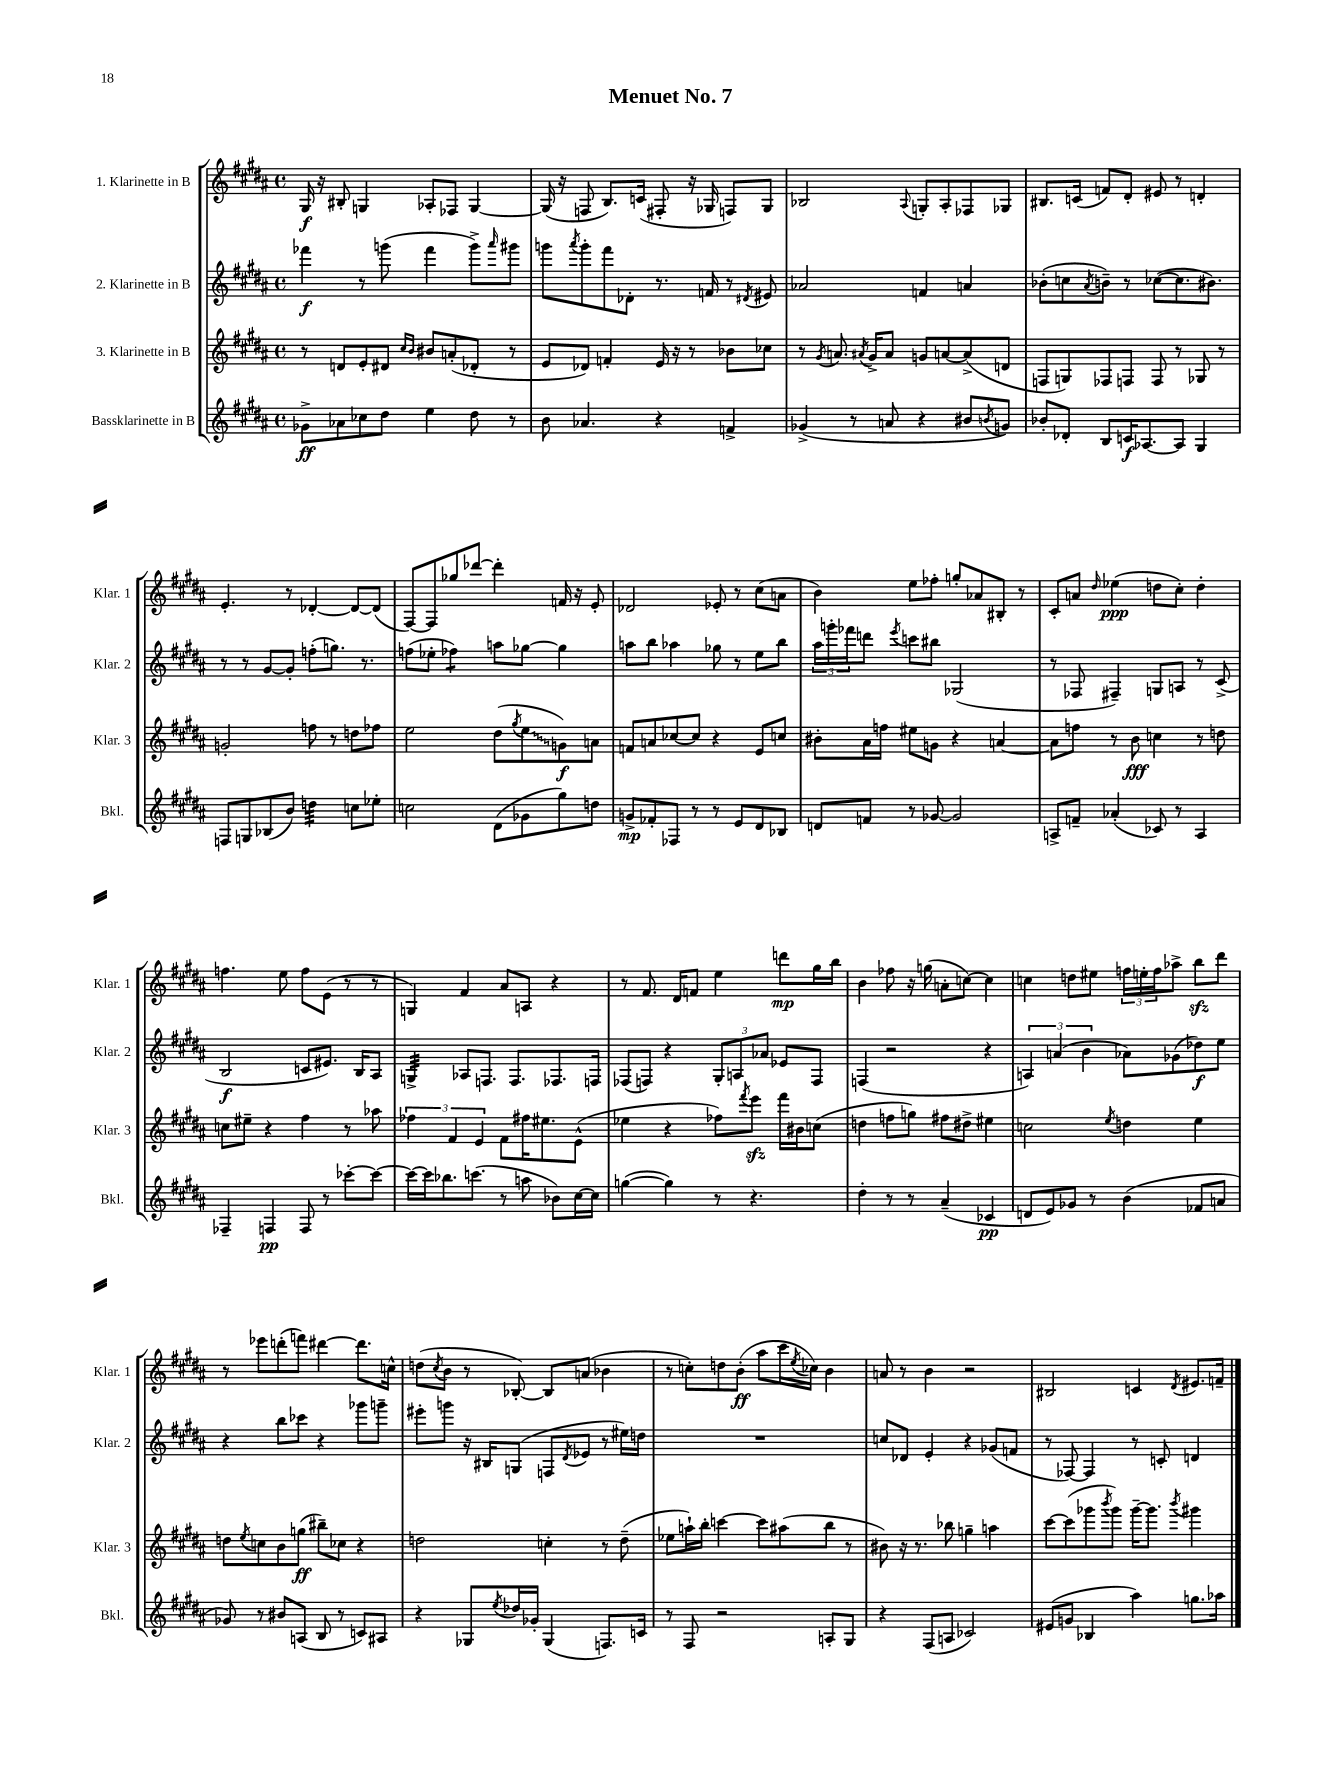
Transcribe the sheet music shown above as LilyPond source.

\header { title = "Menuet No. 7" }
<<
\new StaffGroup <<
\new Staff = "s0" \with { instrumentName = "1. Klarinette in B" shortInstrumentName = "Klar. 1" } {
    \clef treble \key b \major \defaultTimeSignature \time 4/4
    gis16\f r16 bis8-. g4 aes8-. fes8 g4~ |
    g16( r16 f8 b8.) c'16( fis8-. r16 ges16 f8) ges8 |
    bes2 \appoggiatura { ais8 } g8-. ais8-. fes8 ges8 |
    bis8. c'16( f'8) dis'8-. eis'8 r8 d'4-. |
    e'4.-. r8 des'4~-. des'8~ des'8( |
    fis8~) fis8 ges''8 des'''8~ des'''4-. f'16 r16 e'8-. |
    des'2 ees'8-. r8 cis''8( a'8 |
    b'4) e''8 fes''8-. g''8-. aes'8 bis8-. r8 |
    cis'8-. a'8 \grace { dis''16 } ees''4\ppp( d''8 cis''8-.) d''4-. |
    f''4. e''8 f''8 e'8( r8 r8 |
    g4) fis'4 ais'8 a8 r4 |
    r8 fis'8. dis'16 f'8 e''4 d'''8\mp gis''16 b''16 |
    b'4 fes''8 r16 g''16( a'8-. c''8~) c''4 |
    c''4 d''8 eis''8 \tuplet 3/2 { f''16 e''16-. f''16 } aes''8-> b''8\sfz dis'''8 |
    r8 ees'''8 d'''8-.( f'''8) dis'''4~ dis'''8. c''16-^ |
    d''8( \acciaccatura { cis''8 } b'8 r8 bes8~-.) bes8 a'8( bes'4 |
    r8 c''8-.) d''8 b'8-.\ff( ais''8 cis'''16 \acciaccatura { e''8 } ces''16) b'4 |
    a'8 r8 b'4 r2 |
    bis2 c'4 \acciaccatura { dis'8 } eis'8. f'16-- \bar "|." |
}
\new Staff = "s1" \with { instrumentName = "2. Klarinette in B" shortInstrumentName = "Klar. 2" } {
    \clef treble \key b \major \defaultTimeSignature \time 4/4
    fes'''4\f r8 g'''8( fes'''4 g'''8->) \grace { ais'''16 } gis'''8 |
    g'''8 \acciaccatura { ais'''8 } g'''8-. fis'''8 des'8-. r8. f'16 r8 \acciaccatura { dis'8 } eis'8 |
    aes'2 f'4 a'4 |
    bes'8-.( c''8 \acciaccatura { ais'8 } b'8--) r8 ces''8~( ces''8. bis'8.) |
    r8 r8 gis'8~ gis'8-. f''8-.( g''8.) r8. |
    f''8( ees''8-. fes''4:8) a''8 ges''8~ ges''4 |
    a''8 b''8 aes''4 ges''8 r8 e''8 b''8 |
    \tuplet 3/2 { ais''16 g'''16-. fes'''16 } d'''8 \acciaccatura { e'''8 } c'''8 bis''8 ges2( |
    r8 fes8 fis4--) g8 a8 r8 cis'8->( |
    b2\f c'8 eis'8.) b16 ais8 |
    g4:32-> aes8 f8. f8. fes8. f16 |
    fes8( f8) r4 \tuplet 3/2 { gis8-. a8 aes'8 } ees'8 f8 |
    f4( r2 r4 |
    \tuplet 3/2 { a4) a'4( b'4 } aes'8) ges'8( des''8\f) e''8 |
    r4 b''8 ces'''8 r4 ges'''8 g'''8-- |
    eis'''8-. g'''8 r16 bis16 g8( f8 \acciaccatura { dis'8 } ees'8 r8 eis''16) d''16 |
    R1 |
    c''8 des'8 e'4-. r4 ges'8( f'8 |
    r8 fes8~) fes4 r8 c'8-. d'4 \bar "|." |
}
\new Staff = "s2" \with { instrumentName = "3. Klarinette in B" shortInstrumentName = "Klar. 3" } {
    \clef treble \key b \major \defaultTimeSignature \time 4/4
    r8 d'8 e'8-. dis'8 \grace { cis''16 b'16 } bis'8 a'8-.( des'8-. r8 |
    e'8 des'8) f'4-. e'16 r16 r8 bes'8 ces''8 |
    r8 \acciaccatura { gis'8 } a'8. \acciaccatura { ais'8 } gis'16-> ais'8 g'8 a'8~ a'8->( d'8 |
    f8 g8) fes8 f8 f8 r8 ges8 r8 |
    g'2-. f''8 r8 d''8 fes''8 |
    e''2 dis''8( \acciaccatura { gis''8 } \once \override Glissando.style = #'zigzag e''8\glissando g'8\f) a'8 |
    f'8 a'8 ces''8~ ces''8 r4 e'8 c''8 |
    bis'8-. ais'16 f''16 eis''8 g'8 r4 a'4~ |
    a'8 f''8 r8 b'8\fff c''4 r8 d''8 |
    c''8 eis''8-- r4 fis''4 r8 aes''8 |
    \tuplet 3/2 { fes''4 fis'4 e'4 } fis'8 fis''16 eis''8. e'8-^( |
    ees''4 r4 fes''8) \acciaccatura { fis'''8 } e'''8\sfz fis'''16 bis'16 c''8( |
    d''4 f''8 g''8) fis''8 dis''8-> eis''4 |
    c''2 \acciaccatura { e''8 } d''4 e''4 |
    d''8 \acciaccatura { e''8 } c''8 b'8 g''8\ff( bis''8--) ces''8 r4 |
    d''2 c''4-. r8 d''8--( |
    ees''8 a''16-!) b''16-. c'''4~ c'''8 ais''8( b''8 r8 |
    bis'8) r16 r8. bes''8 g''4-- a''4 |
    cis'''8~ cis'''8( ges'''8 \acciaccatura { b'''8 } ges'''8) ges'''16~-- ges'''8. \acciaccatura { b'''8 } gis'''4 \bar "|." |
}
\new Staff = "s3" \with { instrumentName = "Bassklarinette in B" shortInstrumentName = "Bkl." } {
    \clef treble \key b \major \defaultTimeSignature \time 4/4
    ges'8->\ff aes'8 ces''8 dis''8 e''4 dis''8 r8 |
    b'8 aes'4. r4 f'4-> |
    ges'4->( r8 a'8 r4 bis'8 \acciaccatura { b'8 } g'8) |
    bes'8-. des'8-. b8 c'16\f aes8.~ aes8 gis4 |
    f8 g8 bes8( b'8) d''4:32 c''8 ees''8-. |
    c''2 dis'8( ges'8 gis''8) d''8 |
    g'8->\mp fes'8-. fes8 r8 r8 e'8 dis'8 bes8 |
    d'8 f'8 r8 ges'8~ ges'2 |
    a8-> f'8-- aes'4-.( ces'8) r8 a4 |
    fes4-- f4\pp f8 r8 ces'''8~-. ces'''8~ |
    ces'''16~ ces'''16 bes''8. c'''8.( r8 a''8 bes'8) cis''16~ cis''16 |
    g''4~( g''4) r8 r4. |
    dis''4-. r8 r8 ais'4--( ces'4\pp |
    d'8 e'8) ges'8 r8 b'4( fes'8 a'8 |
    ges'8) r8 bis'8 a8( b8 r8 c'8) ais8 |
    r4 ges8 \acciaccatura { e''8 } des''16 ges'16-. ges4( f8.) c'16 |
    r8 fis8 r2 a8-. gis8 |
    r4 fis8( a8 ces'2) |
    eis'8( g'8 bes4 ais''4) g''8. aes''16 \bar "|." |
}
>>
>>
\layout { \context { \Score \remove "Bar_number_engraver" } }
